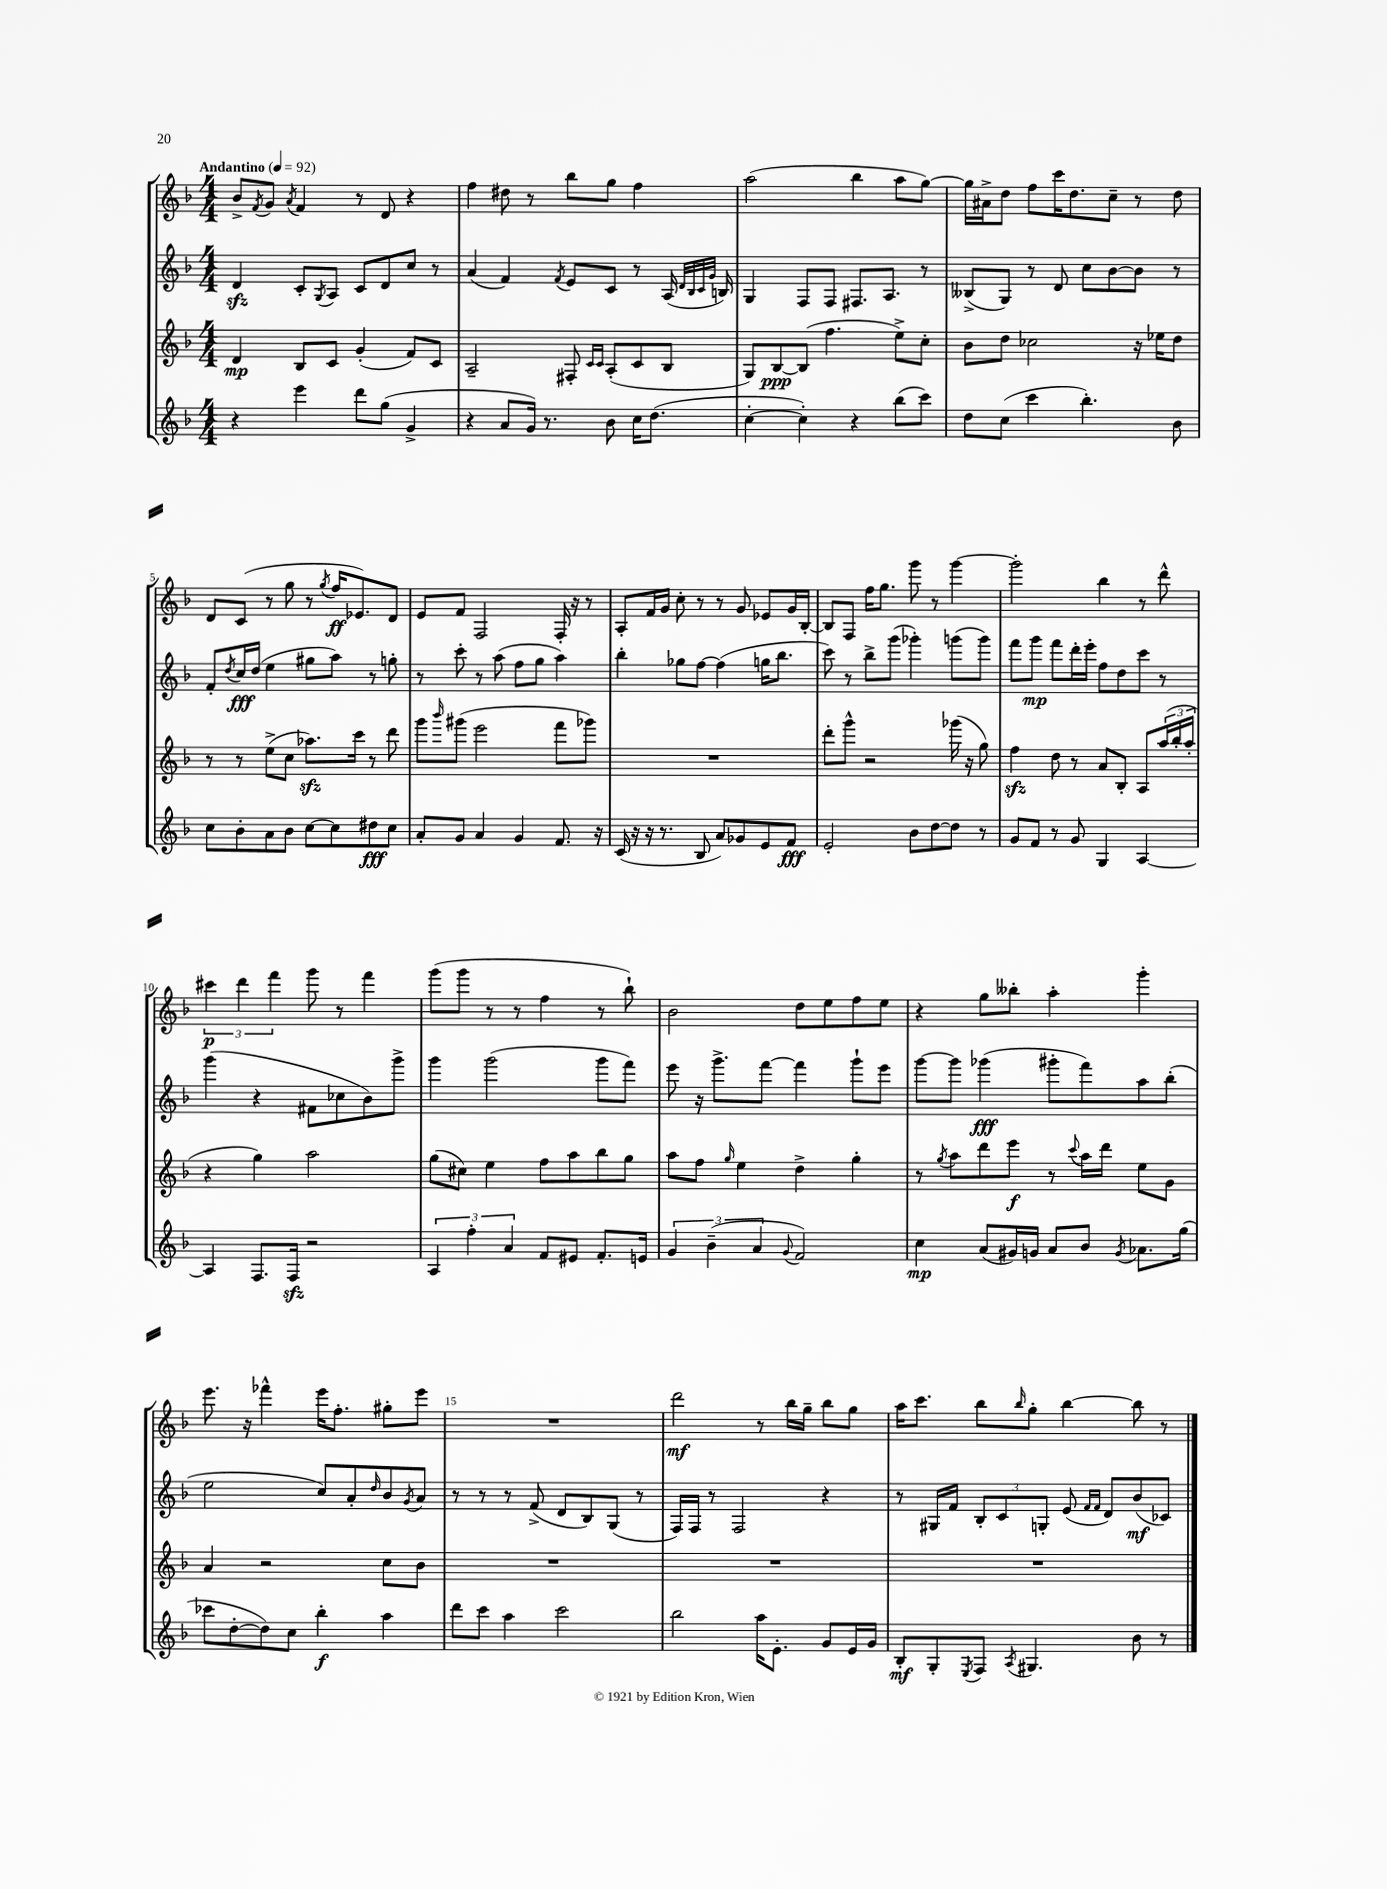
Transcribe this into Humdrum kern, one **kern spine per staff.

**kern	**kern	**kern	**kern
*staff4	*staff3	*staff2	*staff1
*clefG2	*clefG2	*clefG2	*clefG2
*k[b-]	*k[b-]	*k[b-]	*k[b-]
*M4/4	*M4/4	*M4/4	*M4/4
*MM92	*MM92	*MM92	*MM92
4r	4d/	4d/	8b-^/L
.	.	.	8qf/
.	.	.	8g/J
.	.	.	8qa/
4eee\	8B-/L	8c'/L	4f/
.	.	8qG/	.
.	8c/J	8A/J	.
8ddd\L	(4g'/	8c/L	8r
(8gg\J	.	8d/	8d/
4g^/	8f/L)	8cc/J	4r
.	8c/J	8r	.
=	=	=	=
4r	2A~/	(4a/	4ff\
8a/L	.	4f/)	8dd#\
16g/Jk)	.	.	8r
8.r	.	.	.
.	.	8qf/	.
.	8F#'/	8e/L	8bb-\L
.	16qqc/LL	.	.
.	16qqc/JJ	.	.
8b-\	(8A'/L	8c/J	8gg\J
16cc\LK	8c/	8r	4ff\
(8.dd\J	.	.	.
.	8B-/J	(16A/	.
.	.	32qqd/LLL	.
.	.	32qqB-/	.
.	.	32qqc/	.
.	.	32qqg/JJJ	.
.	.	16B/)	.
=	=	=	=
[4cc'\	8G/L)	4G/	(2aa\
.	[8B-/	.	.
4cc'\])	(8B-/]J	8F/L	.
.	4.ff\	8F/J	.
4r	.	8.F#/L	4bb-\
.	.	8.A/J	.
(8bb-\L	8ee^\L)	.	8aa\L
8ccc\J)	8cc'\J	8r	[8gg\J)
=	=	=	=
8dd\L	8b-\L	(8B--^/L	16gg\]LL
.	.	.	16a#^\J
(8cc\J	8dd\J	8G/J)	8dd\J
4ccc\	2cc-\	8r	8ff\L
.	.	8d/	16ccc\K
.	.	.	8.dd\
4.bb-'\)	.	8cc\L	.
.	.	[8b-\	8cc~\J
.	16r	8b-\]J	8r
.	16ee-\LK	.	.
8b-\	8dd\J	8r	8dd\
=	=	=	=
8cc\L	8r	8f'/L	8d/L
.	.	8qdd/	.
8b-'\	8r	16cc/L	(8c/J
.	.	(16dd/JJ	.
8a\	(8ee^\L	4ee\	8r
8b-\J	8cc\J	.	8gg\
[8cc\L	8.aa-\L)	8gg#\L	8r
.	.	.	8qgg/
8cc\]	.	8aa\J)	16ff/LK
.	16ccc\Jk	.	8.e-/)
8dd#\	8r	8r	.
8cc\J	8ddd\	8gg'\	8d/J
=	=	=	=
8a'/L	8ggg\L	8r	8e/L
.	16qqbbb-/	.	.
8g/J	(8ggg#\J	8ccc'\	8f/J
4a/	2eee\	8r	2F/
.	.	(8aa\	.
4g/	.	8ff\L	.
.	.	8gg\J	.
8.f/	8fff\L	4aa\)	16F'/
.	.	.	16r
.	8ggg-\J)	.	8r
16r	.	.	.
=	=	=	=
(16c/	1r	4bb-'\	8A'/L
16r	.	.	.
16r	.	.	16f/L
8.r	.	.	16g/JJ
.	.	8gg-\L	8cc'\
8B-/	.	[8ff\J	8r
8a/L)	.	(4ff\]	8r
8g-/	.	.	8g/
8e/	.	16gg\LK	8e-/L
.	.	8.bb-\J	.
8f/J	.	.	16g/L
.	.	.	[16B-'/JJ
=	=	=	=
2e'/	8ddd'\L	8ccc\)	8B-/]L
.	8ggg^^\J	8r	8F/J
.	2r	8bb-^\L	16ff\LK
.	.	.	8.gg\J
.	.	(8ggg\J	.
8b-\L	.	4ggg-'\)	8ggg\
[8dd\	.	.	8r
8dd\]J	(16ggg-\	(8ggg\L	[4ggg\
.	16r	.	.
8r	8gg\)	8ggg\J)	.
=	=	=	=
8g/L	4ff\	8fff\L	2ggg'\]
8f/J	.	8ggg\J	.
8r	8dd\	8fff\L	.
8g/	8r	16ddd'\L	.
.	.	16eee'\JJ	.
4G/	8a/L	8ff\L	4bb-\
.	8B-'/J	8dd\	.
[4A/	8A/L	8ccc\J	8r
.	(24aa/L	8r	8ddd^^\
.	24bb-'/	.	.
.	24aa'/JJ	.	.
=	=	=	=
4A/]	4r	(4ggg\	6ccc#\
.	.	.	6ddd\
8.F/L	4gg\)	4r	.
.	.	.	6fff\
16F/Jk	.	.	.
2r	2aa\	8f#\L	8ggg\
.	.	8cc-\	8r
.	.	8b-\)	4fff\
.	.	8ggg^\J	.
=	=	=	=
6A/	(8gg\L	4ggg\	(8ggg\L
.	8cc#\J)	.	8ggg\J
6ff'\	.	.	.
.	4ee\	(2ggg\	8r
6a/	.	.	.
.	.	.	8r
8f/L	8ff\L	.	4ff\
8e#/J	8aa\	.	.
8.f'/L	8bb-\	8ggg\L	8r
.	8gg\J	8fff\J)	8bb-`\)
16e/Jk	.	.	.
=	=	=	=
6g/	8aa\L	8eee\	2b-\
.	8ff\J	16r	.
(6b-~\	.	.	.
.	.	8.ggg^\L	.
.	16qqgg/	.	.
.	4ee\	.	.
6a/	.	.	.
.	.	[8fff\J	.
8qqg/	.	.	.
2f/)	4dd^\	4fff\]	8dd\L
.	.	.	8ee\
.	4gg'\	8ggg`\L	8ff\
.	.	8eee\J	8ee\J
=	=	=	=
4cc\	8r	[8ggg\L	4r
.	8qgg/	.	.
.	8aa\L	8ggg\]J	.
(8a/L	8ddd\	(4ggg-\	8gg\L
16g#/L)	8eee\J	.	8bb--'\J
16g/JJ	.	.	.
8a/L	8r	8ggg#'\L	4aa'\
.	8qqccc/	.	.
8b-/J	16aa\LL	8fff\)	.
.	16ddd\JJ	.	.
8qg/	.	.	.
8.a-\L	8ee\L	8aa\	4ggg'\
.	8g\J	(8bb-'\J	.
(16gg\Jk	.	.	.
=	=	=	=
8ccc-\L	4a/	2ee\	8.eee\
[8dd'\	.	.	.
.	.	.	16r
8dd\])	2r	.	4fff-^^\
8cc\J	.	.	.
4bb-'\	.	8cc/L)	16eee\LK
.	.	.	8.ff'\J
.	.	8a'/	.
.	.	16qqdd/	.
4aa\	8cc\L	8b-/	8gg#'\L
.	.	8qg/	.
.	8b-\J	8a/J	8eee\J
=	=	=	=
8ddd\L	1r	8r	1r
8ccc\J	.	8r	.
4aa\	.	8r	.
.	.	(8f^/	.
2ccc\	.	8d/L	.
.	.	8B-/)	.
.	.	(8G/J	.
.	.	8r	.
=	=	=	=
2bb-\	1r	16F/LL)	2ddd\
.	.	16F/JJ	.
.	.	8r	.
.	.	2F/	.
16aa\LK	.	.	8r
8.e'\J	.	.	.
.	.	.	16bb-\LL
.	.	.	16gg~\JJ
8g/L	.	4r	8bb-\L
16e/L	.	.	8gg\J
16g/JJ	.	.	.
=	=	=	=
8B-'/L	1r	8r	16aa\LK
.	.	.	8.ccc\J
8G'/	.	16G#/LL	.
.	.	16f/JJ	.
8qE/	.	.	.
8F/J	.	12B-'/L	8bb-\L
.	.	12c/	.
8qA/	.	.	16qqbb-/
4.G#/	.	.	8gg'\J
.	.	12G'/J	.
.	.	(8e/	[4bb-\
.	.	16qqf/LL	.
.	.	16qqf/JJ	.
.	.	8d/L)	.
8b-\	.	(8b-/	8bb-\]
8r	.	8c-/J)	8r
==	==	==	==
*-	*-	*-	*-
